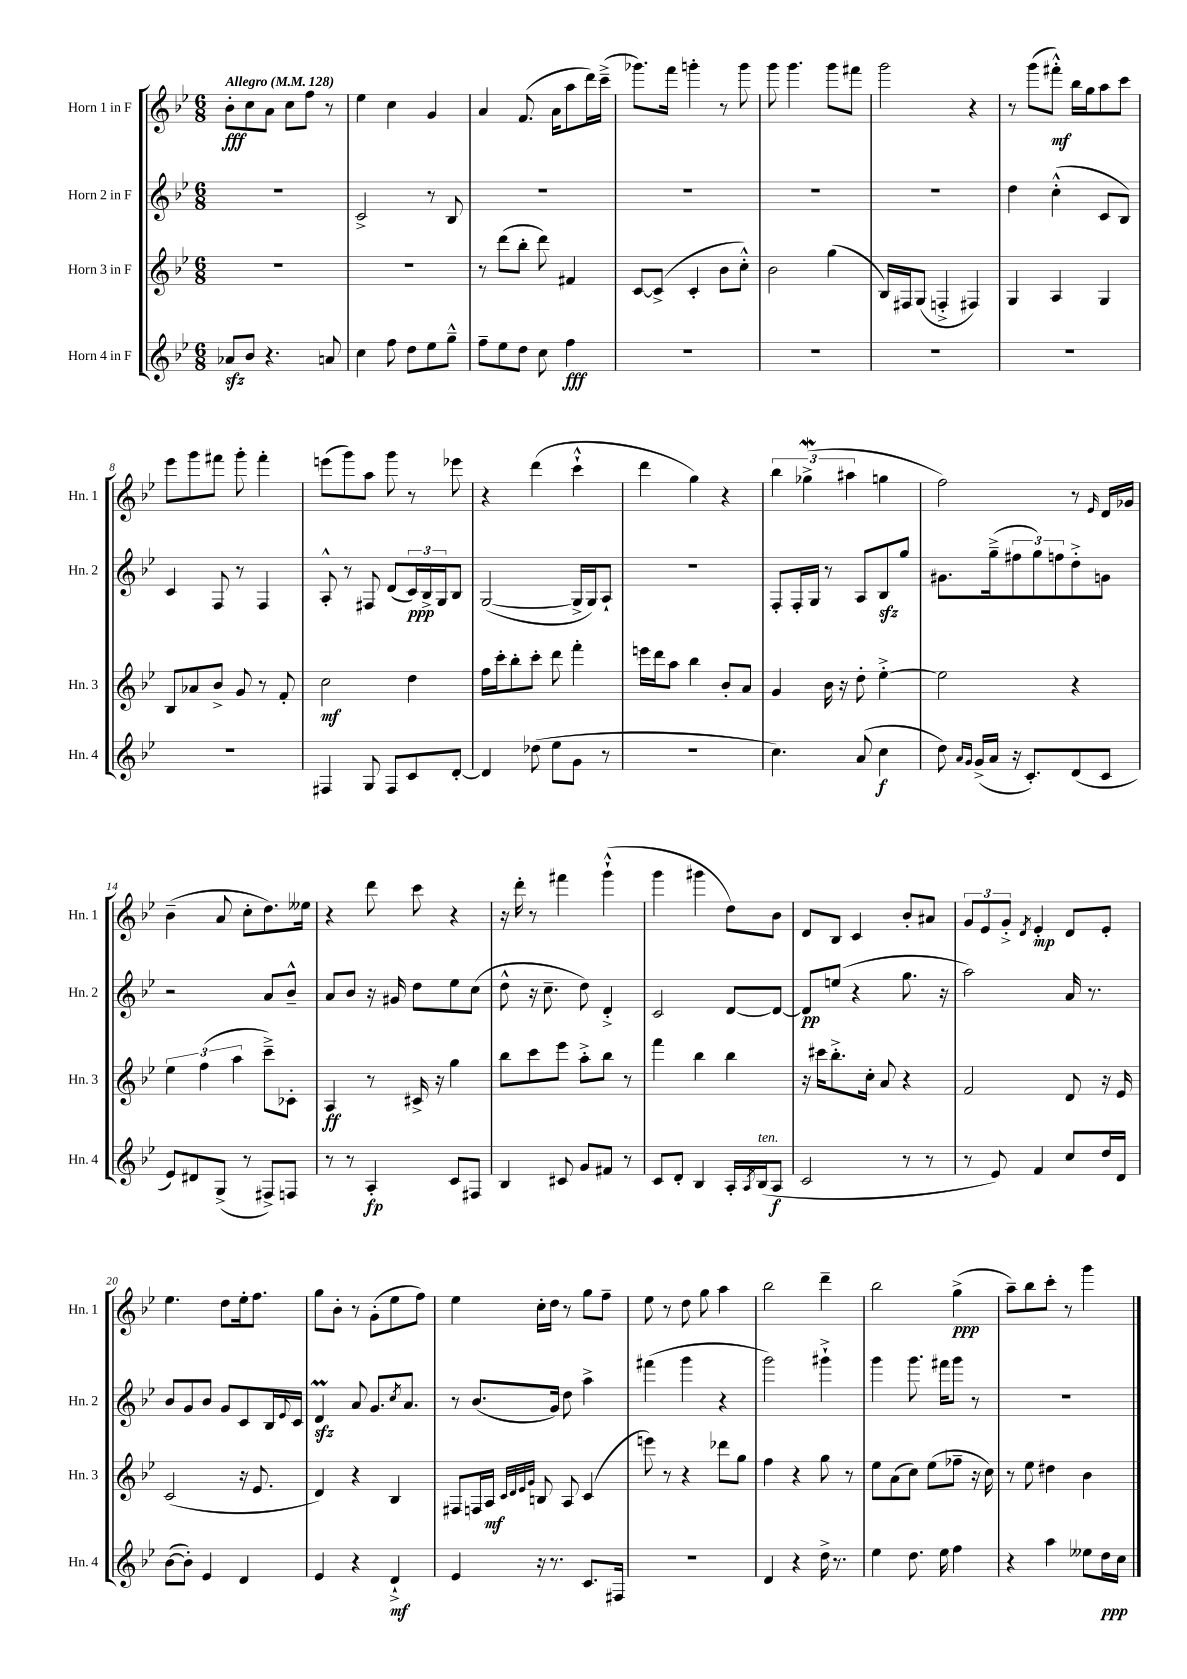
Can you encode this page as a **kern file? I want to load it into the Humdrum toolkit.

**kern	**kern	**kern	**kern
*staff4	*staff3	*staff2	*staff1
*clefG2	*clefG2	*clefG2	*clefG2
*k[b-e-]	*k[b-e-]	*k[b-e-]	*k[b-e-]
*M6/8	*M6/8	*M6/8	*M6/8
*MM128	*MM128	*MM128	*MM128
8a-/L	2.r	2.r	8b-'\L
8b-/J	.	.	8cc\
4.r	.	.	8a\J
.	.	.	8cc\L
.	.	.	8ff\J
8a/	.	.	8r
=	=	=	=
4cc\	2.r	2c^/	4ee-\
8ff\	.	.	4cc\
8dd\L	.	.	.
8ee-\	.	8r	4g/
8gg~^^\J	.	8B-/	.
=	=	=	=
8ff~\L	8r	2.r	4a/
8ee-\	(8ddd\L	.	.
8dd\J	8bb-'\J	.	(8.f/
8cc\	8ddd\)	.	.
.	.	.	16a\LK
4ff\	4f#/	.	8aa\
.	.	.	16ddd\L)
.	.	.	(16ccc~^\JJ
=	=	=	=
2.r	[8c/L	2.r	8.ggg-\L)
.	(8c^/]J	.	.
.	.	.	16fff\Jk
.	4c'/	.	4ggg'\
.	8b-\L	.	8r
.	8cc'^^\J)	.	8ggg\
=	=	=	=
2.r	2b-\	2.r	8ggg\
.	.	.	4.ggg\
.	(4gg\	.	8ggg\L
.	.	.	8fff#\J
=	=	=	=
2.r	16B-/LL)	2.r	2ggg\
.	16F#/J	.	.
.	(8G/J	.	.
.	4F'^/	.	.
.	4F#/)	.	4r
=	=	=	=
2.r	4G/	4dd\	8r
.	.	.	(8ggg\L
.	4A/	(4cc'^^\	8fff#'^^\J)
.	.	.	16bb-\LL
.	.	.	16gg\J
.	4G/	8c/L	8aa\
.	.	8B-/J)	8ccc\J
=	=	=	=
2.r	8B-/L	4c/	8eee-\L
.	8a-/	.	8ggg\
.	8b-^/J	8F/	8fff#\J
.	8g/	8r	8ggg'\
.	8r	4F/	4fff#'\
.	8f'/	.	.
=	=	=	=
4F#/	2cc\	8A'^^/	(8eee\L
.	.	8r	8ggg\)
8G/	.	8F#/	8aa\J
8F#/L	.	(8d/L	8ggg\
8c/	4dd\	24c/L)	8r
.	.	24B-^/	.
.	.	24G/J	.
[8d'/J	.	8B-/J	8eee-\
=	=	=	=
4d/]	16ff\LL	([2G/	4r
.	16ccc'\J	.	.
.	8bb-'\	.	.
(8dd-\	8ccc'\J	.	(4ddd\
8ee-\L	8ddd\	.	.
8g\J	4fff'\	16G^/]LL	4ccc`^^\
.	.	16G/J)	.
8r	.	8A`/J	.
=	=	=	=
2.r	16eee\LL	2.r	4ddd\
.	16ddd\J	.	.
.	8aa\J	.	.
.	4bb-\	.	4gg\)
.	8b-'/L	.	4r
.	8a/J	.	.
=	=	=	=
4.cc\)	4g/	8F'/L	6bb-\
.	.	16F'/L	.
.	.	.	(6gg-^\
.	.	16G/JJ	.
.	16b-\	8r	.
.	16r	.	.
.	.	.	6aa#\
(8a/	8dd'\	8A/L	.
4cc\	[4ee-'^\	8B-/	4gg\
.	.	8gg/J	.
=	=	=	=
8dd\)	2ee-\]	8.g#\L	2ff\)
16qqa/LL	.	.	.
16qqg/JJ	.	.	.
(16g^/LL	.	.	.
16a/JJ	.	(16gg~^\k	.
16r	.	12ff#\	.
8.c'/L)	.	.	.
.	.	12gg\)	.
.	.	12ff\	.
(8d/	4r	8dd'^\	8r
.	.	.	16qqe-/
8c/J	.	8g\J	16d/LL
.	.	.	16g-/JJ
=	=	=	=
8e-/L)	6ee-\	2r	(4b-~\
8d#/	.	.	.
.	(6ff\	.	.
(8G^/J	.	.	8a/
.	6aa\	.	.
8r	.	.	8cc'\L
8F#^/L)	8ccc~^\L)	8a/L	8.dd\)
8F/J	8c-'\J	8b-~^^/J	.
.	.	.	16ee--\Jk
=	=	=	=
8r	4A/	8a/L	4r
8r	.	8b-/J	.
4A'/	8r	16r	8ddd\
.	.	16g#/	.
.	16c#^/	8dd\L	8ccc\
.	16r	.	.
8c/L	4gg\	8ee-\	4r
8F#/J	.	(8cc\J	.
=	=	=	=
4B-/	8bb-\L	8dd^^\	16r
.	.	.	16ddd'\
.	8ccc\	16r	8r
.	.	8.cc~\	.
8c#/	8eee-\J	.	4fff#\
8g/L	8aa'^\L	8dd\)	.
8f#/J	8bb-\J	4d'^/	(4ggg`^^\
8r	8r	.	.
=	=	=	=
8c/L	4fff\	2c/	4ggg\
8d'/J	.	.	.
4B-/	4bb-\	.	4ggg#\
16A'/LL	4bb-\	[8d/L	8dd\L)
8qA/	.	.	.
(16B-/J	.	.	.
8A/J	.	8d/_J	8b-\J
=	=	=	=
2c/	16r	8d/]L	8d/L
.	16ccc#\LK	.	.
.	8.bb-'^\	(8ee/J	8B-/J
.	.	4r	4c/
.	16cc'\Jk	.	.
.	8a/	.	.
8r	4r	8.gg\	8b-'/L
8r	.	.	8a#/J
.	.	16r	.
=	=	=	=
8r	2f/	2aa\)	12g/L
.	.	.	12e-/
8e-/)	.	.	.
.	.	.	12g'^/J
.	.	.	8qd/
4f/	.	.	4e-'/
8cc/L	8d/	16a/	8d/L
.	.	8.r	.
16dd/L	16r	.	8e-'/J
16d/JJ	16e-/	.	.
=	=	=	=
([8b-\L	(2c/	8b-/L	4.ee-\
8b-'\]J)	.	8g/	.
4e-/	.	8b-/J	.
.	.	8g/L	8dd\L
4d/	16r	8c/	16ee-'\k
.	8.e-/	.	8.ff\J
.	.	16B-/L	.
.	.	8qqe-/	.
.	.	16c/JJ	.
=	=	=	=
4e-/	4d/)	4d/	8gg\L
.	.	.	8b-'\J
4r	4r	8a/	8r
.	.	8.g/L	(8g'\L
4d`^/	4B-/	.	8ee-\
.	.	8qcc/	.
.	.	8.a/J	.
.	.	.	8ff\J)
=	=	=	=
4e-/	8F#/L	8r	4ee-\
.	16F/L	(8.b-/L	.
.	16A/JJ	.	.
.	32qqc/LLL	.	.
.	32qqd/	.	.
.	32qqe-/	.	.
.	32qqg/JJJ	.	.
16r	8B/	.	16cc'\LL
8.r	.	16g/Jk)	16dd\JJ
.	8A/	8dd\	8r
8.c/L	(4c/	4aa^\	8gg\L
.	.	.	8ff~\J
16F#/Jk	.	.	.
=	=	=	=
2.r	8eee\)	(4fff#\	8ee-\
.	8r	.	8r
.	4r	4ggg\	8dd\
.	.	.	8gg\
.	8ddd-\L	4r	4aa\
.	8gg\J	.	.
=	=	=	=
4d/	4ff\	2ggg\)	2bb-\
4r	4r	.	.
16dd^\	8gg\	4ggg#`^\	4ddd~\
8.r	.	.	.
.	8r	.	.
=	=	=	=
4ee-\	8ee-\L	4ggg\	2bb-\
.	(8a\	.	.
8.dd\	8cc\J)	8.ggg\	.
.	(8ee-\L	.	.
16ee-\	.	16fff#\LK	.
4ff\	8ff-~\J	8ggg\J	(4gg^\
.	16r	8r	.
.	16cc\)	.	.
=	=	=	=
4r	8r	2.r	8aa~\L)
.	8ee-\	.	8bb-\
4aa\	4dd#\	.	8ccc'\J
.	.	.	8r
8ee--\L	4b-\	.	4ggg\
16dd\L	.	.	.
16cc\JJ	.	.	.
==	==	==	==
*-	*-	*-	*-
